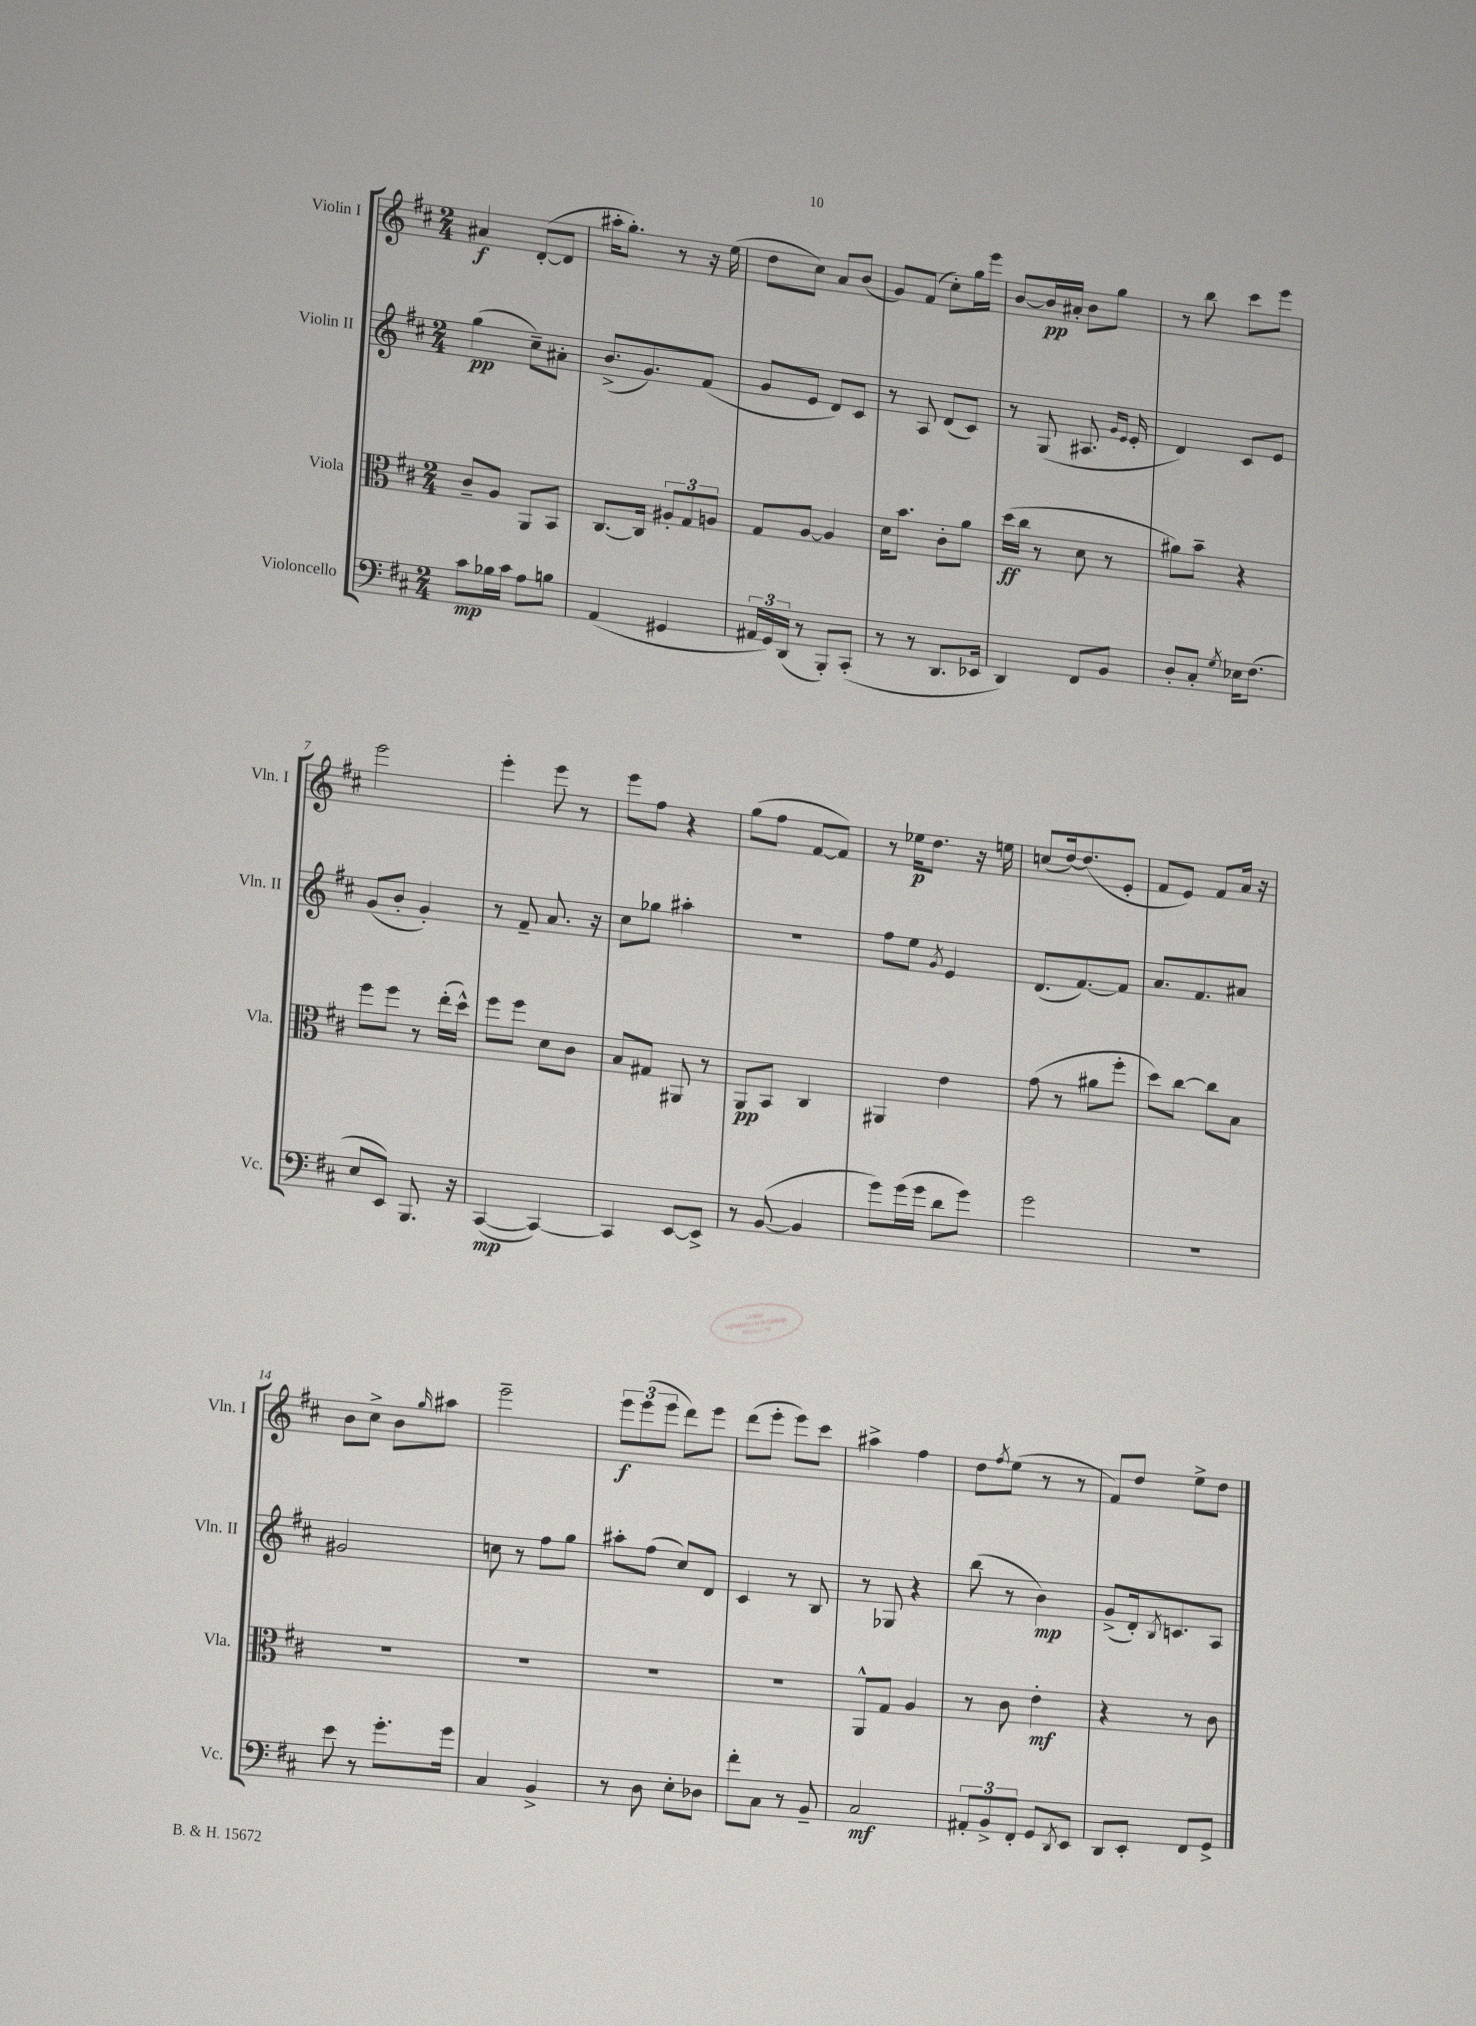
<<
\new StaffGroup <<
\new Staff = "s0" \with { instrumentName = "Violin I" shortInstrumentName = "Vln. I" } {
    \clef treble \key d \major \numericTimeSignature \time 2/4
    ais'4\f d'8~-.( d'8 |
    ais''16-. g''8.-.) r8 r16 e''16( |
    d''8 cis''8) a'8 b'8( |
    g'8) fis'8( cis''8-.) g''16 e'''16 |
    b'8~ b'16\pp ais'16-. b'8 g''8 |
    r8 b''8 cis'''8 e'''8 |
    e'''2 |
    e'''4-. e'''8 r8 |
    e'''8 fis''8 r4 |
    g''8( fis''8 fis'8~ fis'8) |
    r8 ees''16\p d''8. r16 e''16 |
    c''8( d''16~) d''8.( e'8-. |
    fis'8 e'8) fis'8 a'16 r16 |
    b'8 cis''8-> b'8 \grace { g''16 } ais''8 |
    e'''2-- |
    \tuplet 3/2 { e'''8\f e'''8( e'''8 } d'''8) e'''8 |
    d'''8( e'''8-. e'''8) cis'''8 |
    ais''4-> fis''4 |
    d''8 \acciaccatura { fis''8 } e''8( r8 r8 |
    fis'8) d''8 e''8-> d''8 \bar "|." |
}
\new Staff = "s1" \with { instrumentName = "Violin II" shortInstrumentName = "Vln. II" } {
    \clef treble \key d \major \numericTimeSignature \time 2/4
    g''4\pp( cis''8--) ais'8-. |
    b'8.->( g'8.) fis'8( |
    g'8 e'8 d'8) cis'8 |
    r8 a8 d'8( cis'8) |
    r8 g8( ais8. \grace { g'16 e'16 } e'16-. |
    d'4) cis'8 e'8 |
    g'8( b'8-. g'4-.) |
    r8 fis'8-- a'8. r16 |
    cis''8 ges''8 ais''4-. |
    R2 |
    fis''8 e''8 \acciaccatura { g'8 } e'4 |
    d'8.( fis'8.~) fis'8 |
    a'8. fis'8. ais'8 |
    gis'2 |
    c''8 r8 fis''8 g''8 |
    ais''8-. fis''8( cis''8) d'8 |
    cis'4 r8 b8 |
    r8 ges8 r4 |
    b''8( r8 b'4\mp) |
    g'8->( d'16-.) \acciaccatura { b8 } c'8. a8 \bar "|." |
}
\new Staff = "s2" \with { instrumentName = "Viola" shortInstrumentName = "Vla." } {
    \clef alto \key d \major \numericTimeSignature \time 2/4
    cis'8-- a8 a,8 b,8 |
    cis8.~ cis16 \tuplet 3/2 { ais8-. g8 a8 } |
    g8 a8~ a4 |
    d'16 b'8. cis'8-. a'8 |
    d''16\ff( cis''16 r8 d'8 r8 |
    ais'8) b'8-- r4 |
    fis''8 fis''8 r8 e''16-.( d''16-^) |
    fis''8 fis''8 d'8 cis'8 |
    b8 gis8 ais,8 r8 |
    a,8\pp b,8 cis4 |
    ais,4 e'4 |
    g'8( r8 ais'8 fis''8-. |
    d''8) cis''8~ cis''8 b8 |
    R2 |
    R2 |
    R2 |
    R2 |
    a,8-^ g8 a4 |
    r8 cis'8 e'4-.\mf |
    r4 r8 cis'8 \bar "|." |
}
\new Staff = "s3" \with { instrumentName = "Violoncello" shortInstrumentName = "Vc." } {
    \clef bass \key d \major \numericTimeSignature \time 2/4
    cis'8\mp bes16 cis'16 a8 b8 |
    a,4( gis,4 |
    \tuplet 3/2 { ais,16 g,16) d,16( } r8 b,,8-.) cis,8-.( |
    r8 r8 d,8. ees,16 |
    d,4) fis,8 b,8 |
    d8-. cis8-. \acciaccatura { g8 } ees16 fis8.( |
    e8 e,8) b,,8. r16 |
    cis,4~\mp( cis,4~) |
    cis,4 e,8~ e,8-> |
    r8 b,8~( b,4 |
    g'8) g'16( g'16 d'8 g'8) |
    g'2 |
    r2 |
    e'8 r8 g'8.-. g'16 |
    cis4 b,4-> |
    r8 d8 e8-. des8 |
    fis'8-. cis8 r8 b,8-- |
    cis2\mf |
    \tuplet 3/2 { ais,8-. b,8-> fis,8-. } g,8 \acciaccatura { d,8 } e,8 |
    d,8 e,8-. fis,8 g,8-> \bar "|." |
}
>>
>>
